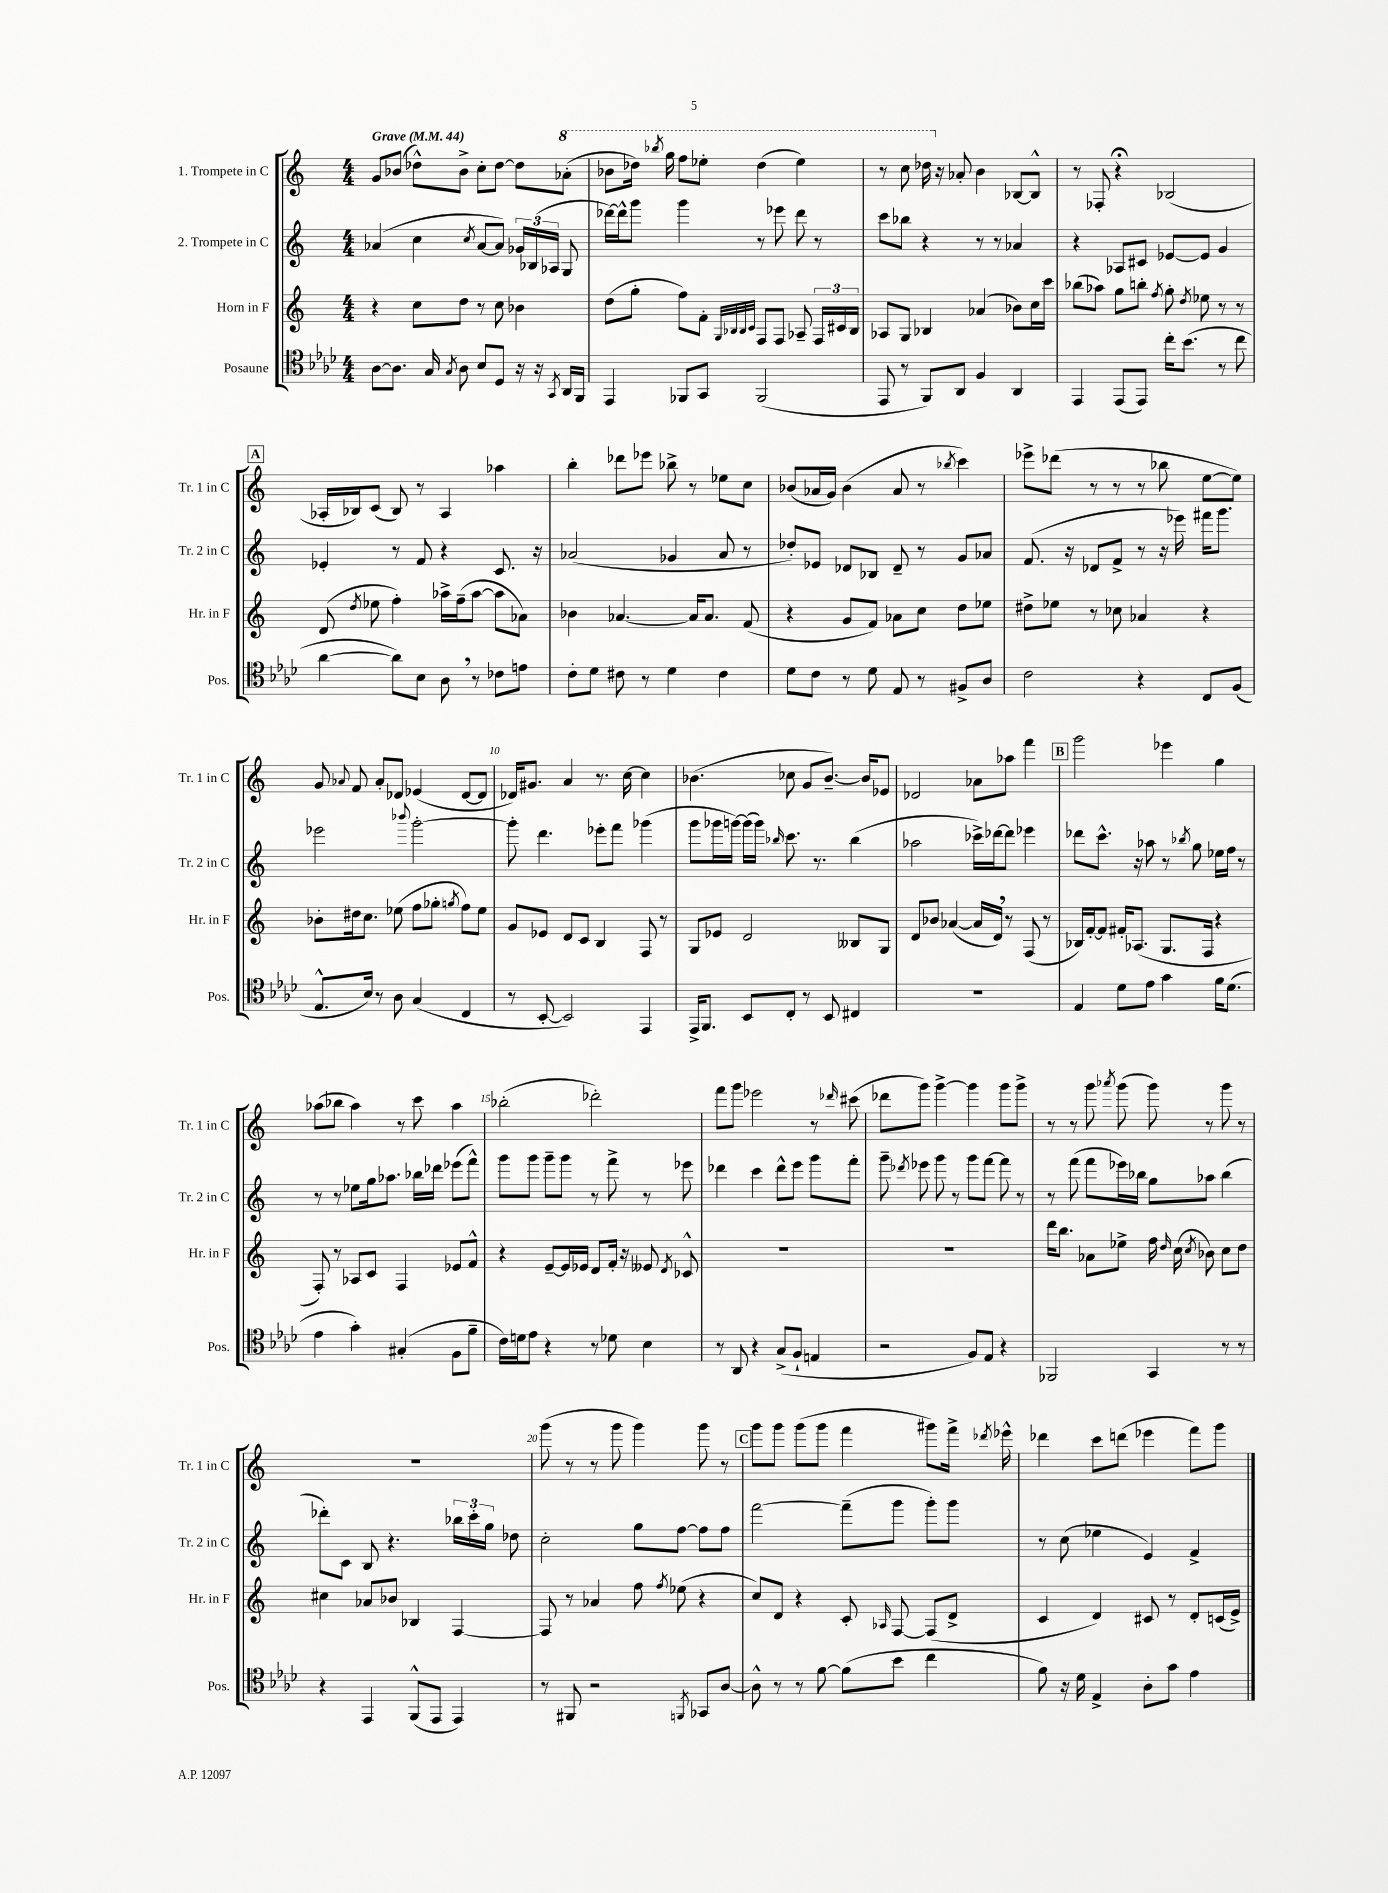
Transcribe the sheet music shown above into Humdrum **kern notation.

**kern	**kern	**kern	**kern
*staff4	*staff3	*staff2	*staff1
*clefC4	*clefG2	*clefG2	*clefG2
*k[b-e-a-d-]	*k[]	*k[]	*k[]
*M4/4	*M4/4	*M4/4	*M4/4
*MM44	*MM44	*MM44	*MM44
[8A-\L	4r	(4a-/	8g/L
8.A-\]J	.	.	(8b-/J
.	8cc\L	4cc\	8dd-^^\L)
16G/	.	.	.
8qG/	.	.	.
8A-\	8dd\J	.	8b-^\J
.	.	8qcc/	.
8B-/L	8r	[8a-/L	8cc'\L
8D-/J	8cc\	8a-/]J)	[8dd-\J
16r	4b-\	24g-/LL	8dd-\]L
.	.	(24B-/	.
16r	.	.	.
.	.	24A-/JJ	.
8qGG/	.	.	.
16AA-/LL	.	8G/	(8aa-'\J
16FF/JJ	.	.	.
=	=	=	=
4EE-/	(8dd\L	[16ddd-\LL)	8bb-\L
.	.	16ddd-^^\]J	.
.	8gg'\J	8ggg\J	16ddd-\Jk)
.	.	.	8qbbb-/
.	.	.	16ggg\
8FF-/L	8ff\L)	4ggg\	8fff\L
8GG/J	8f'\J	.	8eee-'\J
.	32qqG/LLL	.	.
.	32qqB-/	.	.
.	32qqB-/	.	.
.	32qqc/JJJ	.	.
(2FF-/	8F/L	8r	(4ddd-\
.	8F/J	8eee-\	.
.	8A-~/	8ddd-\	4eee-\)
.	24F/LL	8r	.
.	24c#/	.	.
.	24B-/JJ	.	.
=	=	=	=
8EE-/	8A-/L	8ccc\L	8r
8r	8G/J	8bb-\J	8ccc\
8FF/L)	4B-/	4r	16ddd-\
.	.	.	16r
8AA-/J	.	.	8a-'/
4F/	(4a-/	8r	4b\
.	.	8r	.
4AA-/	8b-\L)	4a-/	[8B-/L
.	16cc\L	.	8B-^^/]J
.	16ccc\JJ	.	.
=	=	=	=
4EE-/	(8bb-\L	4r	8r
.	8aa-\J)	.	8F-'/
(8EE-/L	8gg\L	8A-/L	4r;
8EE-/J)	8bb'\J	8c#/J	.
.	8qff/	.	.
16cc'\LK	8gg'\	[8e-/L	(2B-/
(8.b-\J	.	.	.
.	8qdd/	.	.
.	8ee-\	8e-/]J	.
8r	8r	4g/	.
8cc\	8r	.	.
=	=	=	=
[4a-\	(8d/	4e-'/	16A-'/LL
.	.	.	16B-/J)
.	8qdd/	.	.
.	8ee-\	.	(8c/J
8a-\]L)	4ff'\)	8r	8B-/)
8B-\J	.	8f/	8r
8A-\	16aa-^\LL	4r	4A-/
.	(16ff~\J	.	.
8r	[8aa-\J	.	.
8c-\L	8aa-\]L	8.c/	4aa-\
8e\J	8a-\J)	.	.
.	.	16r	.
=	=	=	=
8c'\L	4b-\	(2a-/	4bb'\
8d-\J	.	.	.
8c#\	[4.a-/	.	8ddd-\L
8r	.	.	8eee-\J
4d-\	.	4g-/	8bb-^\
.	16a-/]LK	.	8r
.	8.a-/J	.	.
4c#\	.	8a-/	8ee-\L
.	(8f/	8r	8cc\J
=	=	=	=
8d-\L	4r	8dd-'/L)	(8b-/L
8c\J	.	8e-/J	16a-/L
.	.	.	16g/JJ)
8r	8g/L	8d-/L	(4b-\
8d-\	8f/J)	8B-/J	.
8E-/	8a-\L	8d-~/	8a-/
8r	8cc\J	8r	8r
.	.	.	8qbb-/
8F#^/L	8dd\L	8g/L	4ccc\)
8A-/J	8ee-\J	8a-/J	.
=	=	=	=
2c\	8dd#^\L	(8.f/	8eee-^\L
.	8ee-\J	.	(8ddd-\J
.	.	16r	.
.	8r	8d-/L	8r
.	8cc-\	8f^/J	8r
4r	4a-/	8r	8r
.	.	16r	8bb-\
.	.	16eee-\)	.
8C/L	4r	16fff#\LK	[8ee\L
.	.	8.ggg\J	.
(8F/J	.	.	8ee\]J)
=	=	=	=
8.E-^^/L	8b-'\L	2eee-\	8g/
.	.	.	8qqa-/
.	16dd#\k	.	8f/
16B-/Jk)	8.cc\J	.	.
8r	.	.	8a-'/L
8A-\	(8ee-\	.	8d-/J
.	.	8qqbbb-/	.
(4G/	8ff\L	[2ggg'\	(4e-/
.	8gg-'\J	.	.
.	8qgg/	.	.
4C/	8ff\L)	.	[8d-/L
.	8ee-\J	.	8d-/]J
=	=	=	=
8r	8g/L	8ggg'\]	16d-/LK)
.	.	.	8.g#/J
[8BB-'/	8e-/J	4.ddd\	.
2BB-/])	8d/L	.	4a/
.	8c/J	.	.
.	4B/	8eee-'\L	8.r
.	.	8fff\J	.
.	.	.	[16cc\
4EE-/	8F/	(4ggg-\	4cc\]
.	8r	.	.
=	=	=	=
16EE-^/LK	8G/L	8ggg\L	(4.b-\
8.FF/J	.	.	.
.	8e-/J	16ggg-\L	.
.	.	[16ggg\JJ)	.
8BB-/L	2d/	(16ggg\]LL	.
.	.	16ggg\JJ)	.
.	.	16qqbb-/	.
8C'/J	.	8.ccc\	8cc-\
8r	.	.	8g/L
.	.	8.r	.
8BB-/	.	.	[8.b-~/J)
4C#/	8B--/L	(4bb-\	.
.	.	.	16b-/]LK
.	8G/J	.	8e-/J
=	=	=	=
1r	8d/L	2aa-\	2d-/
.	8b-/J	.	.
.	([4a-/	.	.
.	16a-/]LL	16ccc-^\LL)	8a-\L
.	16d/JJ)	[16ddd-\J	.
.	8r	8ddd-\]J	8aa-\J
.	(8F/	4eee-\	4fff\
.	8r	.	.
=	=	=	=
4E-/	16B-/LL)	8ddd-\L	2ggg\
.	[16f'/J	.	.
.	8f/]J	8.ccc^^\J	.
8d-\L	16f#'/LK	.	.
.	(8.A-/J	16r	.
8e-\J	.	8aa-\	.
4g\	8.G/L	8r	4eee-\
.	.	8qbb-/	.
.	.	8gg\	.
.	16F/Jk	.	.
16f\LK	4r	16ee-\LL	4gg\
(8.d-\J	.	16ff\JJ	.
.	.	8r	.
=	=	=	=
4e-\	8F'/)	8r	(8aa-\L
.	8r	8r	8bb-\J
4g'\)	8A-/L	8ee-\L	4aa-\)
.	8c/J	16gg\k	.
.	.	8.aa-\J	.
(4G#'/	4F/	.	8r
.	.	16bb-\LL	8ccc\
.	.	16ddd-\JJ	.
8F\L	8e-/L	(8eee-\L	4aa-\
8f~\J	8f^^/J	8fff^^\J)	.
=	=	=	=
16c\LL)	4r	8ggg\L	(2bb-'\
16d\J	.	.	.
8e-\J	.	8ggg\J	.
4r	[8e~/L	8ggg~\L	.
.	16e/]L	8ggg\J	.
.	16e-/JJ	.	.
8r	8d/L	8r	2ddd-'\)
8d-\	16f'/Jk	8fff^\	.
.	16r	.	.
4B-\	8e--/	8r	.
.	8qd/	.	.
.	8c-^^/	8eee-\	.
=	=	=	=
8r	1r	4ddd-\	8fff\L
8AA-/	.	.	8ggg\J
4r	.	4ccc\	2eee-\
(8G^/L	.	8ddd-^^\L	.
8F`/J	.	8eee\J	.
4E/	.	8ggg\L	8r
.	.	.	16qqddd-/
.	.	8fff'\J	(8ccc#\
=	=	=	=
2r	1r	8ggg~\	8ddd-\L
.	.	8qddd-/	.
.	.	8eee-\	8ggg\J)
.	.	8ggg\	[4ggg^\
.	.	8r	.
8F/L)	.	8ggg\L	4ggg\]
8E-/J	.	[8fff\J	.
4r	.	8fff\]	8ggg\L
.	.	8r	8ggg^\J
=	=	=	=
2FF-/	16ddd\LK	8r	8r
.	8.bb\J	.	.
.	.	(8fff\	8r
.	8a-\L	8fff\L	8ggg\
.	.	.	8qaaa-/
.	8ee-^\J	16eee-\L)	(8ggg\
.	.	16bb-\JJ	.
4GG/	16ff\	8gg\L	8ggg\)
.	16qqdd/	.	.
.	(16cc\	.	.
.	8qcc/	.	.
.	8b-\)	8aa-\J	8r
8r	8cc\L	(4bb-\	8ggg\
8r	8dd\J	.	8r
=	=	=	=
4r	4cc#\	8ddd-'\L)	1r
.	.	8c\J	.
4EE-/	8a-/L	8B/	.
.	8b-/J	4.r	.
(8FF^^/L	4B-/	.	.
8EE-/J	.	.	.
4EE-/)	[4F/	24bb-\LL	.
.	.	24ccc'\	.
.	.	24gg\JJ	.
.	.	8dd-\	.
=	=	=	=
8r	8F/]	2cc'\	(8ggg\
8FF#/	8r	.	8r
2r	4a-/	.	8r
.	.	.	8ggg\
.	8ff\	8gg\L	4ggg\)
.	8qff/	.	.
.	(8ee-\	[8ff\J	.
8qFF/	.	.	.
8GG-/L	4r	8ff\]L	8ggg\
[8A-/J	.	8ff\J	8r
=	=	=	=
8A-^^\]	8cc/L)	[2fff\	8ggg\L
8r	8d/J	.	8ggg\J
8r	4r	.	(8ggg\L
[8f\	.	.	8ggg\J
(8f\]L	8c'/	(8fff~\]L	4fff\
.	16qqA-/	.	.
8b-\J	[8F/	8ggg\J	.
4cc\	(8F/]L	8ggg'\L)	8ggg#\L)
.	8d^/J	8ggg\J	16fff^\Jk
.	.	.	8qddd-/
.	.	.	16eee-^^\
=	=	=	=
8f\)	4c/	8r	4ddd-\
16r	.	(8cc\	.
16d-\	.	.	.
4E-^/	4d/)	4ee-\	8ccc\L
.	.	.	(8ddd\J
8A-'\L	8c#/	4e/)	4eee-\
8g\J	8r	.	.
4e-\	8d'/L	4f^/	8fff\L)
.	(16c/L	.	8ggg\J
.	16e^/JJ)	.	.
==	==	==	==
*-	*-	*-	*-
